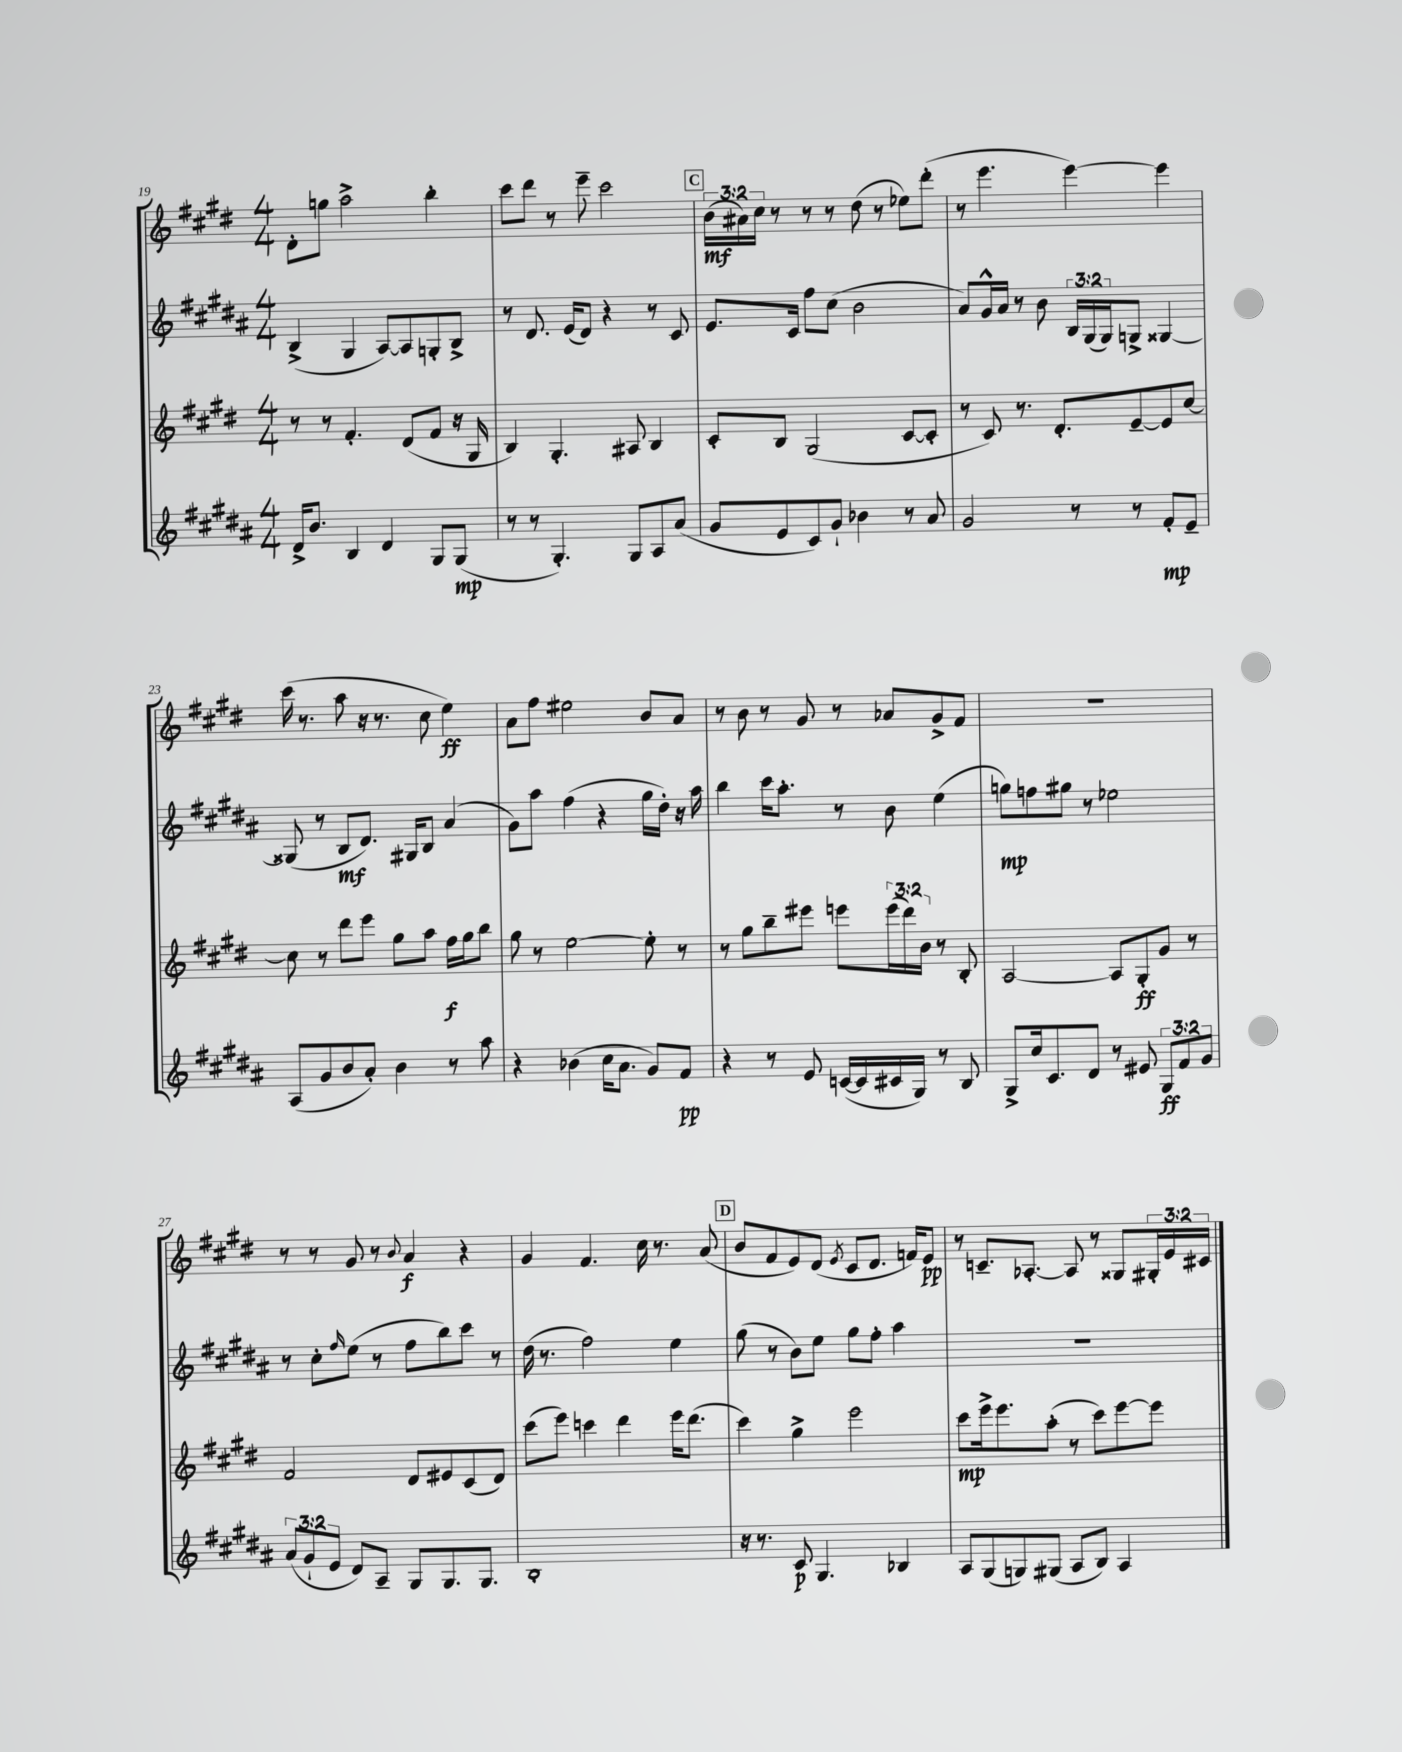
<<
\new StaffGroup <<
\new Staff = "s0" {
    \clef treble \key e \major \numericTimeSignature \time 4/4 \override Staff.TupletNumber.text = #tuplet-number::calc-fraction-text
    dis'8-. g''8 a''2-> b''4-. |
    cis'''8 dis'''8 r8 e'''8-- cis'''2 |
    \mark \markup { \box "C" } \tuplet 3/2 { b'16\mf( ais'16) cis''16 } r8 r8 r8 dis''8( r8 ees''8) dis'''8-.( |
    r8 e'''4. e'''4~) e'''4 |
    cis'''16( r8. a''8 r16 r8. cis''8 e''4\ff) |
    a'8 fis''8 eis''2 b'8 a'8 |
    r8 b'8 r8 gis'8 r8 aes'8 gis'8-> fis'8 |
    R1 |
    r8 r8 gis'8 r8 \appoggiatura { b'8 } a'4\f r4 |
    gis'4 fis'4. cis''16 r8. a'8( |
    \mark \markup { \box "D" } b'8 fis'8 e'8) dis'8( \acciaccatura { e'8 } cis'8 dis'8. f'16) e'8\pp |
    r8 c'8.-- aes8.~-. aes8 r8 gisis8 \tuplet 3/2 { gis16-. e'16 cis'16 } \bar "|." |
}
\new Staff = "s1" {
    \clef treble \key b \major \numericTimeSignature \time 4/4 \override Staff.TupletNumber.text = #tuplet-number::calc-fraction-text
    b4->( gis4 ais8~) ais8 g8-. b8-> |
    r8 dis'8. e'16( dis'8) r4 r8 cis'8 |
    \mark \markup { \box "C" } e'8. cis'16 fis''8 cis''8( b'2 |
    ais'8) gis'16-^ ais'16 r8 b'8 \tuplet 3/2 { b16 gis16( gis16) } g8-> gisis4~ |
    gisis8( r8 b8\mf dis'8.) gis16 b8 ais'4( |
    gis'8) ais''8 fis''4( r4 gis''16 dis''16-.) r16 ais''16 |
    b''4 cis'''16 ais''8.-. r8 b'8 e''4( |
    g''8\mp) f''8 gis''8 r8 ees''2 |
    r8 cis''8-. \grace { fis''16 } e''8( r8 fis''8 b''8) cis'''8 r8 |
    dis''16( r8. fis''2) e''4 |
    \mark \markup { \box "D" } gis''8( r8 b'8) e''8 gis''8 fis''8-. ais''4 |
    R1 \bar "|." |
}
\new Staff = "s2" {
    \clef treble \key e \major \numericTimeSignature \time 4/4 \override Staff.TupletNumber.text = #tuplet-number::calc-fraction-text
    r8 r8 fis'4.-. dis'8( fis'8 r16 gis16 |
    b4) gis4.-. ais8 b4 |
    \mark \markup { \box "C" } cis'8-. b8 gis2( cis'8~ cis'8-. |
    r8 cis'8) r8. dis'8.-. e'8~-- e'8 cis''8~ |
    cis''8 r8 dis'''8 e'''8 gis''8 a''8 fis''16\f gis''16 b''8 |
    gis''8 r8 e''2~ e''8-. r8 |
    r8 gis''8 b''8-- eis'''8 e'''8 \tuplet 3/2 { e'''16( dis'''16) b'16 } r8 b8-. |
    a2~ a8 gis8-.\ff gis'8 r8 |
    fis'2 dis'8 eis'8 cis'8( dis'8) |
    cis'''8( e'''8) c'''4 dis'''4 e'''16 dis'''8.( |
    \mark \markup { \box "D" } cis'''4) gis''4-> e'''2 |
    cis'''8\mp e'''16-> e'''8. a''8-.( r8 cis'''8) e'''8~ e'''8 \bar "|." |
}
\new Staff = "s3" {
    \clef treble \key b \major \numericTimeSignature \time 4/4 \override Staff.TupletNumber.text = #tuplet-number::calc-fraction-text
    dis'16-> b'8. b4 dis'4 gis8 gis8\mp( |
    r8 r8 gis4.-.) gis8 ais8 ais'8( |
    \mark \markup { \box "C" } gis'8 e'8 cis'8) gis'8-! bes'4 r8 ais'8 |
    gis'2 r8 r8 fis'8-.\mp e'8-- |
    ais8( gis'8 b'8 ais'8-.) b'4 r8 ais''8 |
    r4 bes'4( cis''16 ais'8. gis'8) fis'8\pp |
    r4 r8 e'8 c'16~( c'16 cis'16 gis16) r8 b8 |
    gis8-> cis''16 cis'8. dis'8 r8 eis'8 \tuplet 3/2 { gis8\ff fis'8 gis'8 } |
    \tuplet 3/2 { ais'8( gis'8-! e'8 } dis'8) ais8-- gis8 gis8. gis8. |
    b1-. |
    \mark \markup { \box "D" } r16 r8. cis'8\p gis4. bes4 |
    ais8 gis8( g8) gis8( ais8 b8) ais4 \bar "|." |
}
>>
>>
\layout { \context { \Score currentBarNumber = #19 } }
